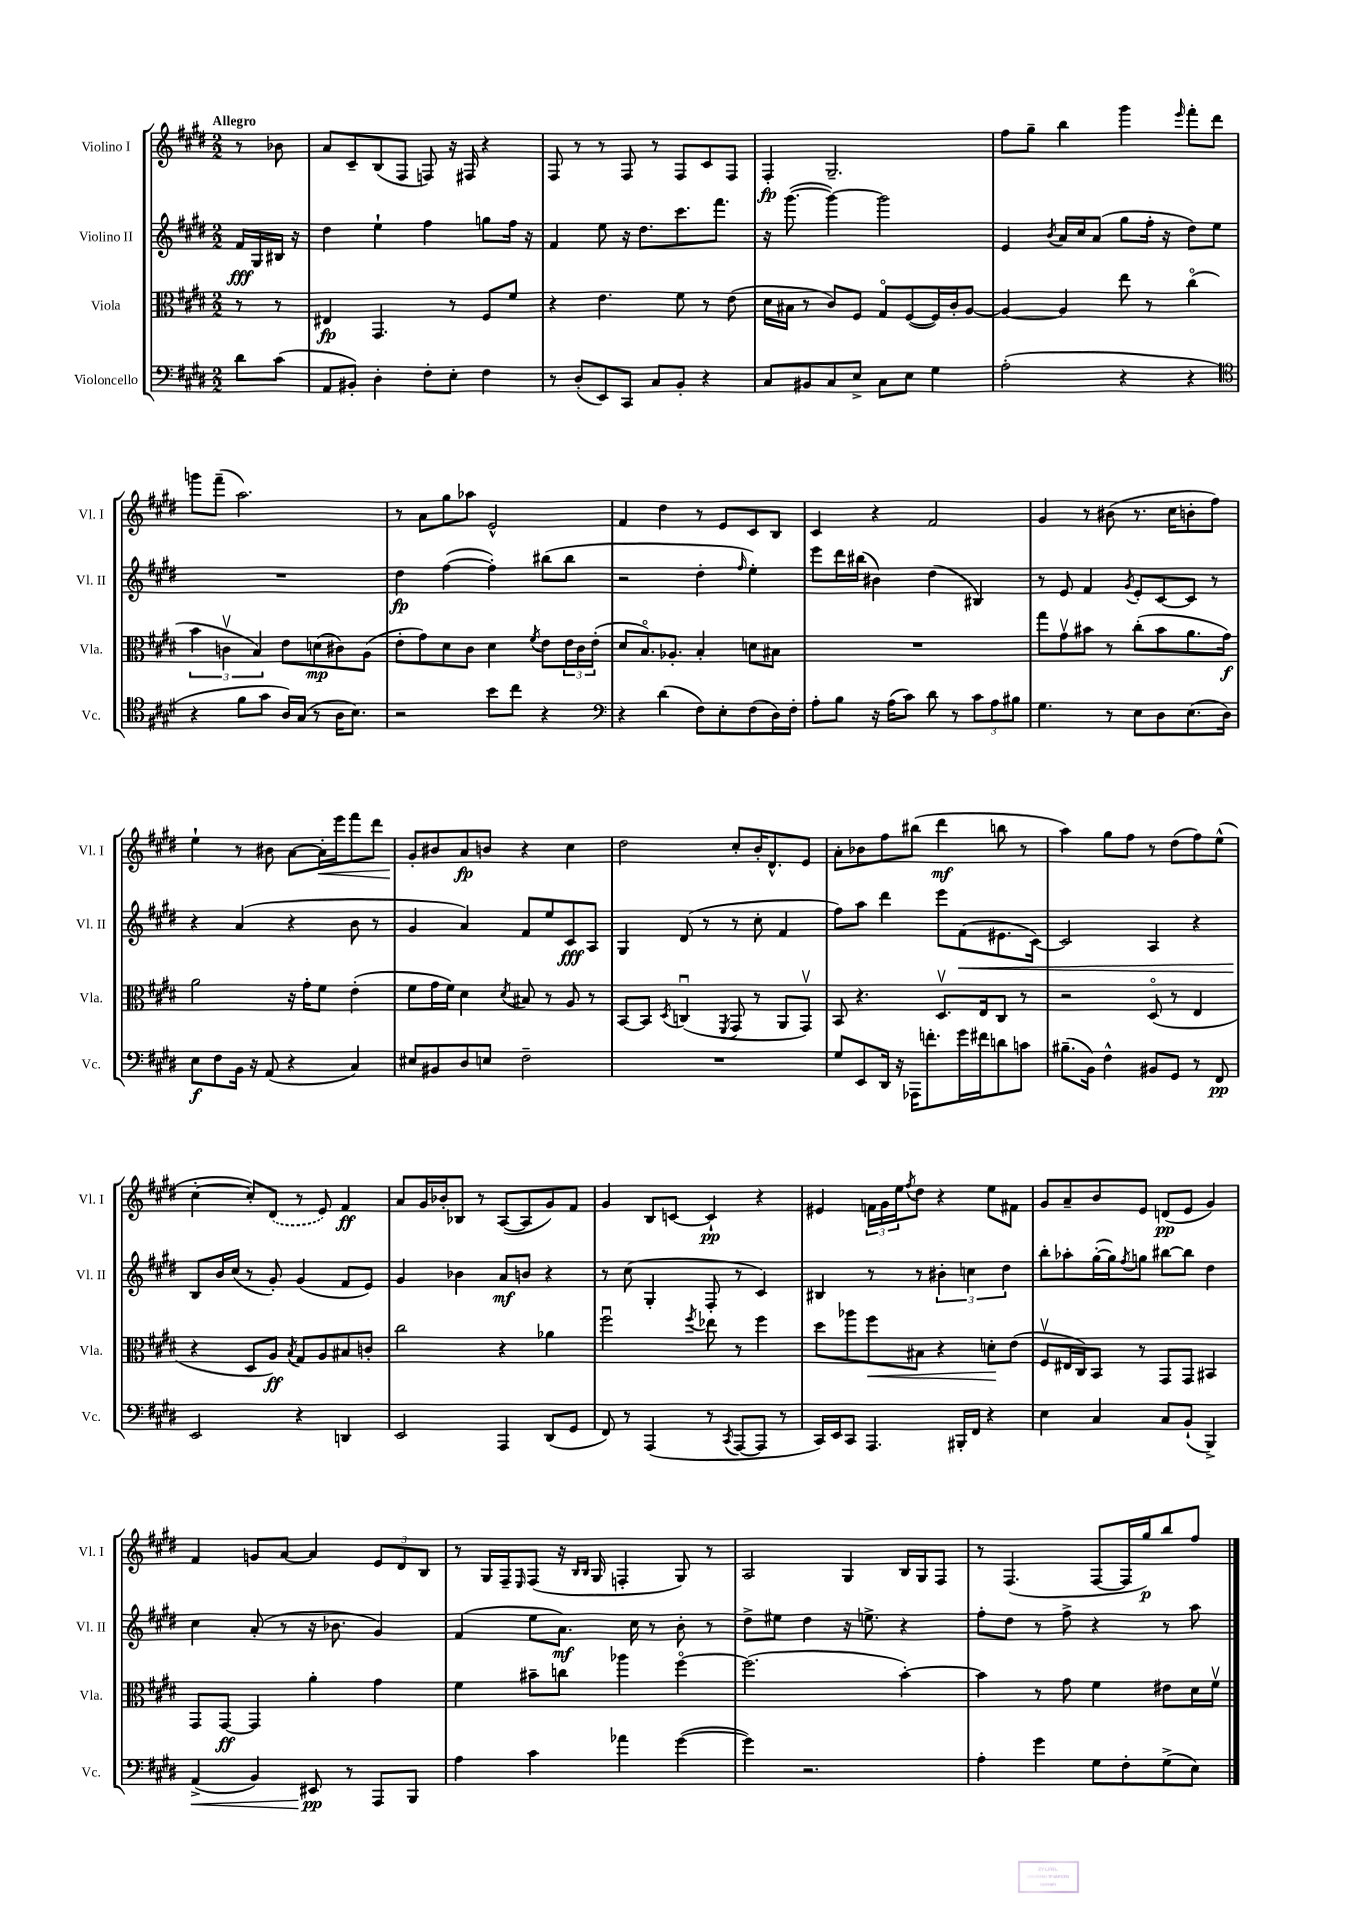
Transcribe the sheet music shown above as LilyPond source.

<<
\new StaffGroup <<
\new Staff = "s0" \with { instrumentName = "Violino I" shortInstrumentName = "Vl. I" } {
    \clef treble \key e \major \numericTimeSignature \time 2/2 \partial 4 \tempo "Allegro"
    r8 bes'8 |
    a'8 cis'8-- b8( fis8 f8) r16 fis16 r4 |
    fis8 r8 r8 fis8 r8 fis8 cis'8 fis8 |
    fis4-.\fp gis2.-- |
    fis''8 gis''8-- b''4 gis'''4 \grace { e'''16 } fis'''8-. dis'''8 |
    g'''8 fis'''8--( a''2.) |
    r8 a'8 gis''8 aes''8 e'2-^ |
    fis'4 dis''4 r8 e'8 cis'8 b8 |
    cis'4 r4 fis'2 |
    gis'4 r8 bis'8( r8. cis''16 b'8-. fis''8) |
    e''4-! r8 bis'8 a'8~ a'16-.\< e'''16 fis'''8 dis'''8 |
    gis'8-.\! bis'8 a'8\fp b'8 r4 cis''4 |
    dis''2 cis''8-. b'16-. dis'8.-^ e'8 |
    a'8-. bes'8 fis''8 bis''8( dis'''4\mf b''8 r8 |
    a''4) gis''8 fis''8 r8 dis''8( fis''8) e''8-^( |
    cis''4~-. cis''8-.) \once \slurDashed dis'8( r8 e'8) fis'4\ff |
    a'8 gis'16 bes'16-. bes8 r8 a8~( a8 gis'8) fis'8 |
    gis'4 b8 c'8~ c'4-!\pp r4 |
    eis'4 \tuplet 3/2 { f'16 gis'16 e''16 } \acciaccatura { fis''8 } dis''8 r4 e''8 fis'8 |
    gis'8 a'8-- b'8 e'8 d'8\pp( e'8 gis'4) |
    fis'4 g'8 a'8~ a'4 \tuplet 3/2 { e'8 dis'8 b8 } |
    r8 gis16 fis16-- \grace { e16 } fis8( r16 \grace { b16 b16 } gis16 f4-. gis8) r8 |
    a2 gis4 b16 gis16 fis8 |
    r8 fis4.( fis8~ fis16 gis''16\p) b''8 fis''8 \bar "|." |
}
\new Staff = "s1" \with { instrumentName = "Violino II" shortInstrumentName = "Vl. II" } {
    \clef treble \key e \major \numericTimeSignature \time 2/2 \partial 4
    fis'16\fff gis16 bis16 r16 |
    dis''4 e''4-! fis''4 g''8 fis''16 r16 |
    fis'4 e''8 r16 dis''8. cis'''8. fis'''8. |
    r16 gis'''8.~( gis'''4~) gis'''2 |
    e'4 \acciaccatura { b'8 } a'16 cis''16 a'8( gis''8 fis''16-. r16 dis''8) e''8 |
    R1 |
    dis''4\fp fis''4~( fis''4-.) bis''8( bis''8 |
    r2 dis''4-. \grace { fis''16 } e''4-.) |
    e'''8 dis'''16 bis''16( bis'4) dis''4( bis4) |
    r8 e'8 fis'4 \acciaccatura { gis'8 } e'8-. cis'8~ cis'8 r8 |
    r4 a'4( r4 b'8 r8 |
    gis'4 a'4) fis'8 e''8 cis'8\fff a8 |
    gis4 dis'8( r8 r8 cis''8-. fis'4 |
    fis''8) a''8 dis'''4 e'''8 fis'8\<( eis'8. cis'16~) |
    cis'2 a4 r4 |
    b8\! b'16 cis''16( r8 gis'8-.) gis'4( fis'8 e'8) |
    gis'4 bes'4 a'8\mf b'8 r4 |
    r8 cis''8( gis4-. fis8-. r8 cis'4) |
    bis4 r8 r8 \tuplet 3/2 { bis'4-. c''4 dis''4 } |
    b''8-. aes''8-. gis''16~-.( gis''16) \acciaccatura { fis''8 } g''8 bis''8~ bis''8 dis''4 |
    cis''4 a'8-.( r8 r16 bes'8. gis'4) |
    fis'4( e''8 a'8.\mf) cis''16 r8 b'8-. r8 |
    dis''8-> eis''8 dis''4 r16 e''8.-> r4 |
    fis''8-. dis''8 r8 fis''8-> r4 r8 a''8 \bar "|." |
}
\new Staff = "s2" \with { instrumentName = "Viola" shortInstrumentName = "Vla." } {
    \clef alto \key e \major \numericTimeSignature \time 2/2 \partial 4
    r8 r8 |
    eis4\fp gis,4. r8 fis8 fis'8 |
    r4 e'4. fis'8 r8 e'8( |
    dis'16 bis16 r8 cis'8) fis8 gis8\flageolet fis8~( fis16) cis'16-. a8~ |
    a4~ a4 e''8 r8 cis''4\flageolet( |
    \tuplet 3/2 { b'4 c'4\upbow b4) } e'8 d'8\mp( cis'8) a8( |
    e'8-. gis'8) dis'8 cis'8 dis'4 \acciaccatura { fis'8 } e'8 \tuplet 3/2 { e'16 cis'16 e'16-.( } |
    dis'8 b8.\flageolet) aes8.-. b4-. d'8 bis8 |
    R1 |
    gis''8 gis'8\upbow bis'8 r8 cis''8-.( bis'8 a'8. gis'16\f) |
    a'2 r16 gis'16-. fis'8 e'4-.( |
    fis'8 gis'16 fis'16) dis'4 \acciaccatura { dis'8 } bis8 r8 a8 r8 |
    b,8~ b,8 \acciaccatura { dis8 } c4\downbow( \acciaccatura { fis,8 } gis,8 r8 a,8 gis,8\upbow) |
    b,8 r4. dis8.\upbow e16 cis8 r8 |
    r2 dis8\flageolet( r8 e4 |
    r4 dis8 a8\ff) \acciaccatura { b8 } gis8 a8 bis8 c'8-. |
    cis''2 r4 aes'4 |
    fis''2\downbow \acciaccatura { fis''8 } ees''8 r8 fis''4 |
    dis''8 aes''8 fis''8\< bis8 r4 d'8-.\! e'8( |
    fis8\upbow eis16 cis16) b,8 r8 gis,8 gis,8 bis,4 |
    gis,8 gis,8~\ff gis,4 a'4-. gis'4 |
    fis'4 bis'8-- c''8 aes''4 fis''4~\flageolet |
    fis''2.( b'4~-.) |
    b'4 r8 gis'8 fis'4 eis'8 dis'16 fis'16\upbow \bar "|." |
}
\new Staff = "s3" \with { instrumentName = "Violoncello" shortInstrumentName = "Vc." } {
    \clef bass \key e \major \numericTimeSignature \time 2/2 \partial 4
    dis'8 cis'8( |
    a,8 bis,8-.) dis4-. fis8-. e8-. fis4 |
    r8 dis8-.( e,8) cis,8 cis8 b,8-. r4 |
    cis8 bis,8 cis8 e8-> cis8 e8 gis4 |
    a2-.( r4 r4 |
    \clef tenor r4 fis'8 gis'8 a16) gis16( r8 a16 b8.) |
    r2 b'8 cis''8 r4 |
    \clef bass r4 dis'4( fis8) e8-. fis8( dis16) fis16-. |
    a8-. b8 r16 a16( cis'8) dis'8 r8 \tuplet 3/2 { cis'8 a8 bis8 } |
    gis4. r8 e8 dis8 e8.( dis16) |
    e8\f fis8 b,16 r16 a,8( r4 cis4) |
    eis8 bis,8 dis8 e8 fis2-- |
    R1 |
    gis8 e,8 dis,16 r16 aes,,16 f'8.-. gis'16 fis'16 d'8 c'8 |
    bis8.--( b,16) fis4-^ bis,8 gis,8 r8 fis,8\pp |
    e,2 r4 d,4 |
    e,2 a,,4 dis,8( gis,8 |
    fis,8) r8 a,,4( r8 \acciaccatura { cis,8 } a,,8~ a,,8 r8 |
    cis,16) e,16 cis,8 a,,4. bis,,16-. fis,16 r4 |
    e4 cis4 cis8 b,8-!( b,,4->) |
    a,4->\<( b,4) eis,8\pp\! r8 a,,8 b,,8 |
    a4 cis'4 aes'4 gis'4~( |
    gis'4) r2. |
    a4-. gis'4 gis8 fis8-. gis8->( e8) \bar "|." |
}
>>
>>
\layout { \context { \Score \remove "Bar_number_engraver" } }
